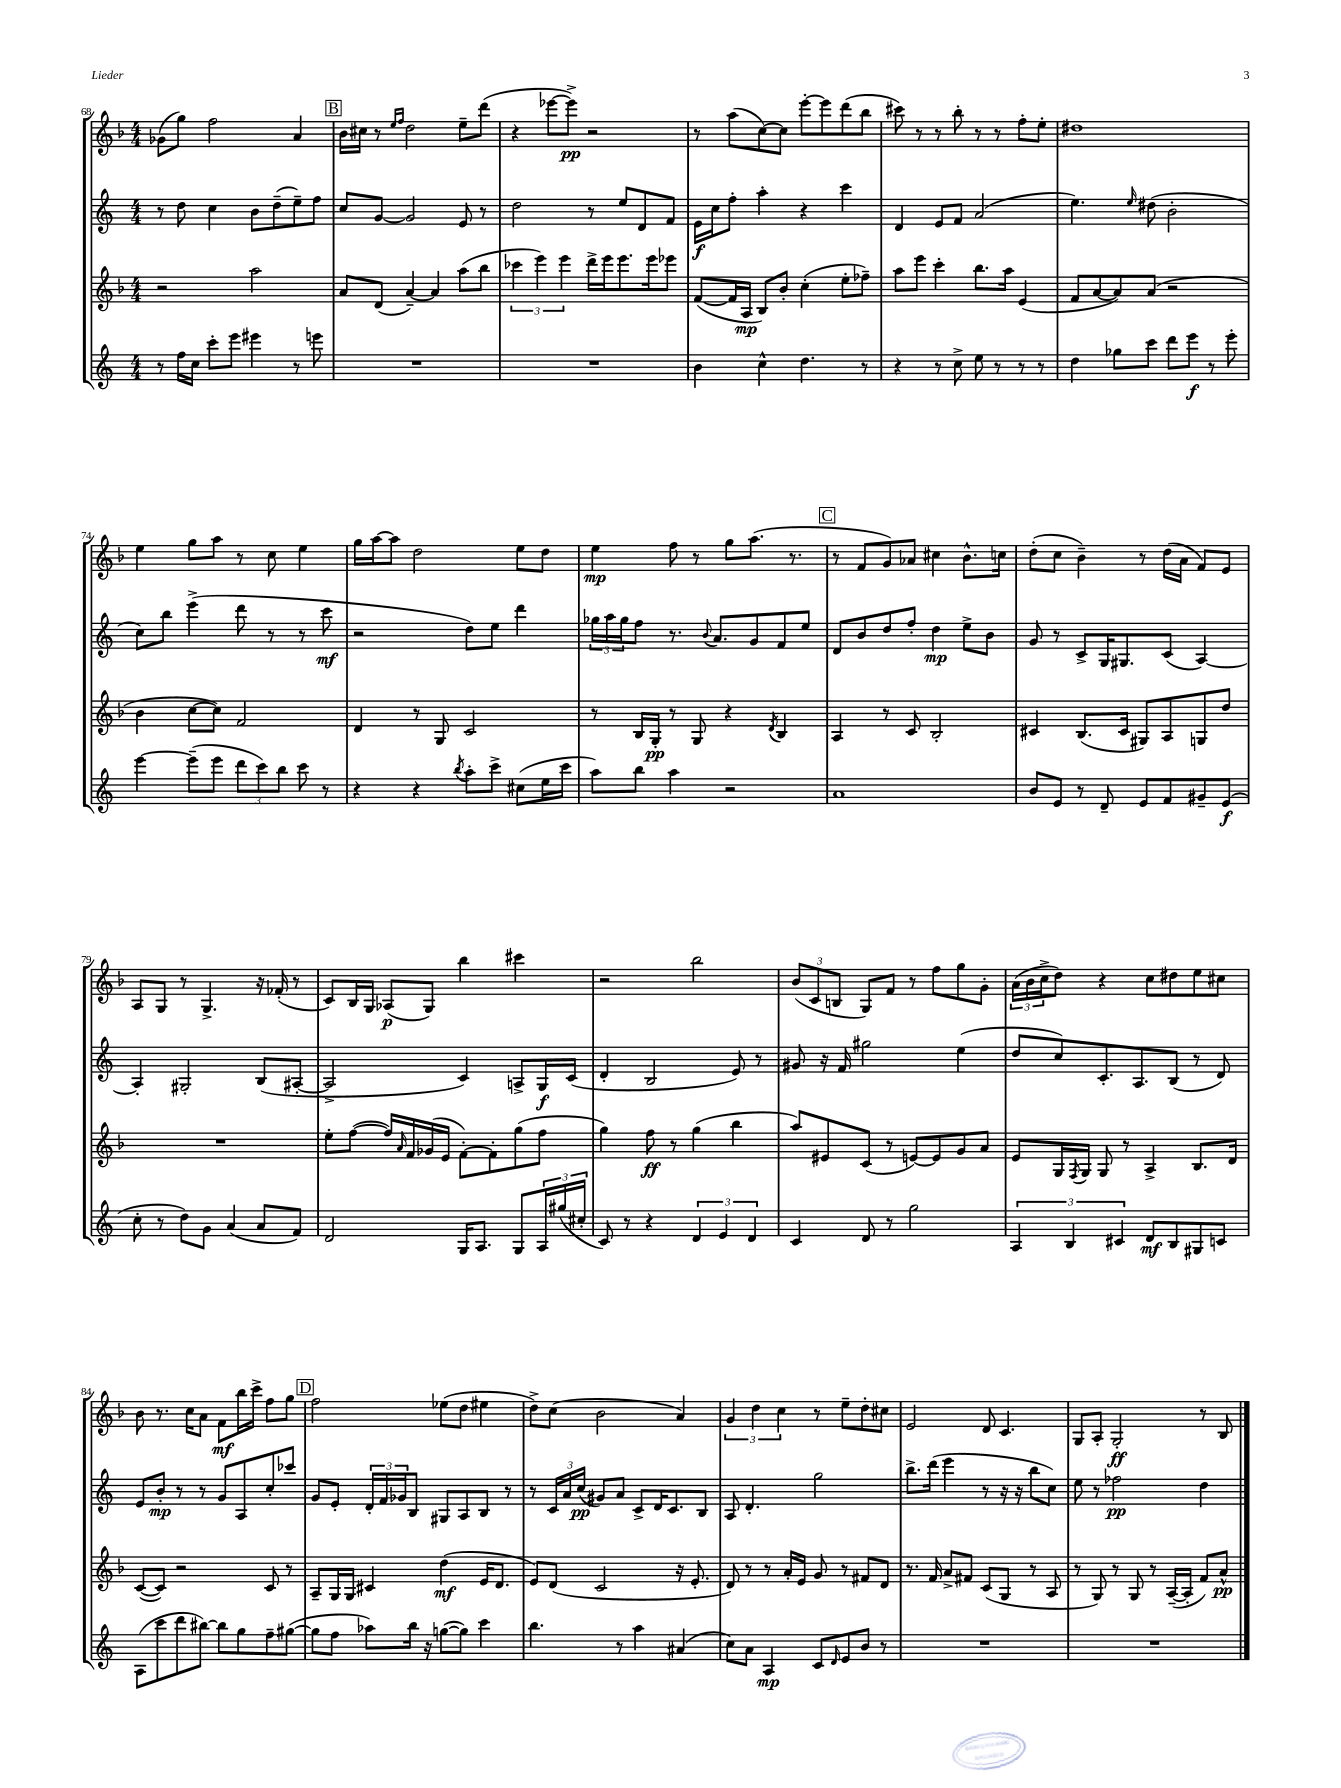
<<
\new StaffGroup <<
\new Staff = "s0" {
    \clef treble \key f \major \numericTimeSignature \time 4/4
    ges'8( g''8) f''2 a'4 |
    \mark \markup { \box "B" } bes'16 cis''16 r8 \grace { e''16 f''16 } d''2 e''8-- d'''8( |
    r4 ees'''8~ ees'''8->\pp) r2 |
    r8 a''8( c''8~) c''8 e'''8~-. e'''8 d'''8( bes''8 |
    cis'''8) r8 r8 bes''8-. r8 r8 f''8-. e''8-. |
    dis''1 |
    e''4 g''8 a''8 r8 c''8 e''4 |
    g''16 a''16~ a''8 d''2 e''8 d''8 |
    e''4\mp f''8 r8 g''8 a''8.( r8. |
    \mark \markup { \box "C" } r8 f'8 g'8) aes'8 cis''4 bes'8.-^ c''16 |
    d''8-.( c''8 bes'4--) r8 d''16( a'16 f'8) e'8 |
    a8 g8 r8 g4.-> r16 fes'16-.( r8 |
    c'8) bes16 g16 aes8\p( g8) bes''4 cis'''4 |
    r2 bes''2 |
    \tuplet 3/2 { bes'8( c'8 b8 } g8) f'8 r8 f''8 g''8 g'8-. |
    \tuplet 3/2 { a'16( bes'16 c''16-> } d''8) r4 c''8 dis''8 e''8 cis''8 |
    bes'8 r8. c''16 a'8 f'8\mf bes''16 c'''16-> f''8 g''8 |
    \mark \markup { \box "D" } f''2 ees''8( d''8 eis''4 |
    d''8->) c''8( bes'2 a'4) |
    \tuplet 3/2 { g'4 d''4 c''4 } r8 e''8-- d''8-. cis''8 |
    e'2 d'8 c'4. |
    g8 a8-. g2-.\ff r8 bes8 \bar "|." |
}
\new Staff = "s1" {
    \clef treble \key c \major \numericTimeSignature \time 4/4
    r8 d''8 c''4 b'8 d''8--( e''8--) f''8 |
    \mark \markup { \box "B" } c''8 g'8~ g'2 e'8 r8 |
    d''2 r8 e''8 d'8 f'8 |
    e'16\f c''16 f''8-. a''4-. r4 c'''4 |
    d'4 e'8 f'8 a'2( |
    e''4.) \grace { e''16 } dis''8( b'2-. |
    c''8) b''8 e'''4->( d'''8 r8 r8 c'''8\mf |
    r2 d''8) e''8 d'''4 |
    \tuplet 3/2 { ges''16 a''16 ges''16 } f''8 r8. \appoggiatura { b'8 } a'8. g'8 f'8 e''8 |
    \mark \markup { \box "C" } d'8 b'8 d''8 f''8-. d''4\mp e''8-> b'8 |
    g'8 r8 c'8-> g16 gis8. c'8( a4~) |
    a4-. gis2-. b8( ais8~-. |
    ais2-> c'4) a8-> g16\f c'16( |
    d'4-. b2 e'8) r8 |
    gis'8 r16 f'16 gis''2 e''4( |
    d''8 c''8) c'8.-. a8. b8( r8 d'8) |
    e'8 b'8-.\mp r8 r8 g'8 a8 c''8-. ces'''8 |
    \mark \markup { \box "D" } g'8 e'8-. \tuplet 3/2 { d'16-. f'16 ges'16 } b8 gis8 a8 b8 r8 |
    r8 \tuplet 3/2 { c'16 a'16 c''16\pp( } gis'8) a'8 c'8-> d'16 c'8. b8 |
    a8 d'4.-. g''2 |
    b''8.-> d'''16( e'''4 r8 r16 r16 b''8 c''8) |
    e''8 r8 fes''2\pp d''4 \bar "|." |
}
\new Staff = "s2" {
    \clef treble \key f \major \numericTimeSignature \time 4/4
    r2 a''2 |
    \mark \markup { \box "B" } a'8 d'8( a'4~--) a'4 a''8( bes''8 |
    \tuplet 3/2 { ces'''4 e'''4) e'''4 } d'''16-> e'''16 e'''8. e'''16 ees'''8 |
    f'8~( f'16 a16\mp bes8) bes'8-. c''4-.( e''8-. fes''8--) |
    a''8 e'''8 c'''4-. bes''8. a''16 e'4( |
    f'8 a'8~ a'8) a'8( r2 |
    bes'4 c''8~ c''8) f'2 |
    d'4 r8 g8 c'2 |
    r8 bes16 g16-.\pp r8 g8 r4 \acciaccatura { d'8 } bes4 |
    \mark \markup { \box "C" } a4 r8 c'8 bes2-. |
    cis'4 bes8.( cis'16 gis8) a8 g8 d''8 |
    R1 |
    e''8-. f''8~( f''16) \grace { a'16 } f'16 ges'16( e'16 f'8~-.) f'8-. g''8( f''8 |
    g''4) f''8\ff r8 g''4( bes''4 |
    a''8) eis'8 c'8( r8 e'8~) e'8 g'8 a'8 |
    e'8 g16 \acciaccatura { f8 } g16 g8 r8 a4-> bes8. d'16 |
    c'8~( c'8) r2 c'8 r8 |
    \mark \markup { \box "D" } a8-- g16 g16 cis'4 d''4\mf( e'16 d'8. |
    e'8) d'8( c'2 r16 e'8.-. |
    d'8) r8 r8 a'16-. e'16 g'8 r8 fis'8 d'8 |
    r8. f'16 a'8-> fis'8 c'8( g8 r8 a8 |
    r8 g8) r8 g8 r8 a16~--( a16-. f'8) a'8-^\pp \bar "|." |
}
\new Staff = "s3" {
    \clef treble \key c \major \numericTimeSignature \time 4/4
    r8 f''16 c''16 c'''8-. e'''8 eis'''4 r8 e'''8 |
    \mark \markup { \box "B" } R1 |
    R1 |
    b'4 c''4-^ d''4. r8 |
    r4 r8 c''8-> e''8 r8 r8 r8 |
    d''4 ges''8 c'''8 d'''8 e'''8\f r8 e'''8-. |
    e'''4~ e'''8--( e'''8 \tuplet 3/2 { d'''8 c'''8) b''8 } c'''8 r8 |
    r4 r4 \acciaccatura { b''8 } a''8-. c'''8-> cis''8( e''16 c'''16 |
    a''8) b''8 a''4 r2 |
    \mark \markup { \box "C" } a'1 |
    b'8 e'8 r8 d'8-- e'8 f'8 gis'8-- e'8\f( |
    c''8-. r8 d''8) g'8 a'4( a'8 f'8) |
    d'2 g16 a8. g8 \tuplet 3/2 { a16 gis''16( cis''16-. } |
    c'8) r8 r4 \tuplet 3/2 { d'4 e'4 d'4 } |
    c'4 d'8 r8 g''2 |
    \tuplet 3/2 { a4 b4 cis'4 } d'8\mf b8 gis8 c'8 |
    a8( c'''8 d'''8 bis''8~) bis''8 g''8 f''8-- gis''8~( |
    \mark \markup { \box "D" } gis''8 f''8 aes''8) b''16 r16 g''8~( g''8) c'''4 |
    b''4. r8 a''4 ais'4( |
    c''8) a'8 a4\mp c'8 \grace { d'16 } e'8 b'8 r8 |
    R1 |
    R1 \bar "|." |
}
>>
>>
\layout { \context { \Score currentBarNumber = #68 } }
